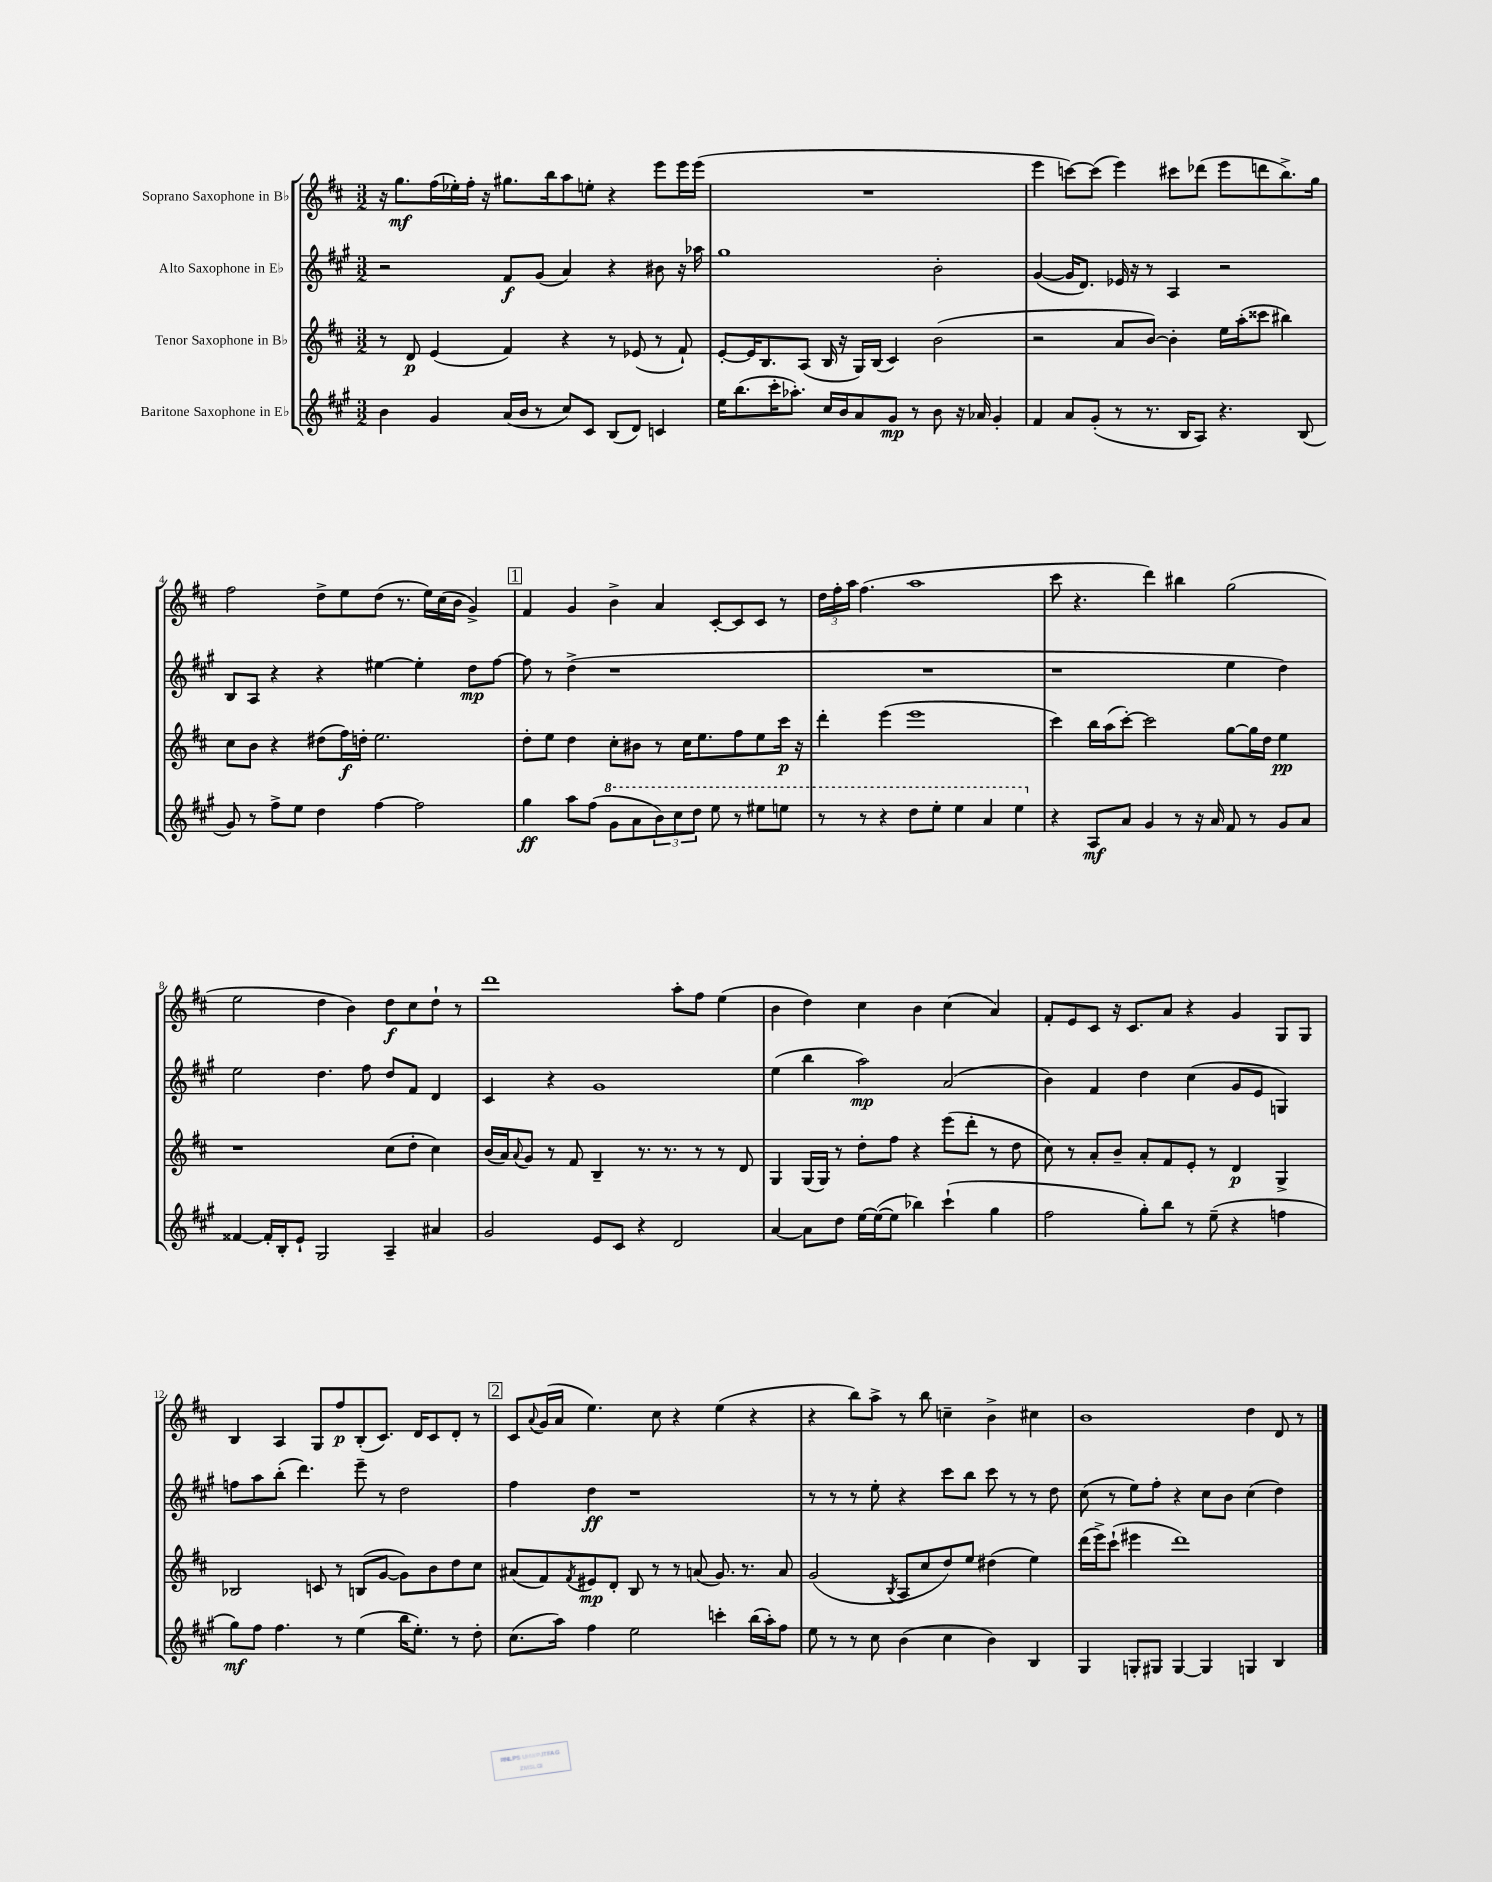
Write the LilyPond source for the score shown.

<<
\new StaffGroup <<
\new Staff = "s0" \with { instrumentName = "Soprano Saxophone in Bb" } {
    \clef treble \key d \major \numericTimeSignature \time 3/2
    r16 g''8.\mf fis''16( ees''16-.) fis''16-. r16 gis''8. b''16 a''8 e''8-. r4 e'''8 e'''16 e'''16( |
    R1. |
    e'''4 c'''8~) c'''8( e'''4) cis'''8 des'''8( e'''8 d'''8 b''8.->) g''16 |
    fis''2 d''8-> e''8 d''8( r8. e''16) cis''16( b'16 g'4->) |
    \mark \markup { \box "1" } fis'4 g'4 b'4-> a'4 cis'8~-. cis'8 cis'8 r8 |
    \tuplet 3/2 { d''16 fis''16-. a''16 } fis''4.( a''1 |
    cis'''8 r4. d'''4) bis''4 g''2( |
    e''2 d''4 b'4) d''8\f cis''8 d''8-! r8 |
    d'''1 a''8-. fis''8 e''4( |
    b'4 d''4) cis''4 b'4 cis''4( a'4) |
    fis'8-. e'8 cis'8 r16 cis'8. a'8 r4 g'4 g8 g8 |
    b4 a4 g8 fis''8\p b8-.( cis'8.) d'16 cis'8 d'8-. r8 |
    \mark \markup { \box "2" } cis'8 \appoggiatura { a'8 } g'16( a'16 e''4.) cis''8 r4 e''4( r4 |
    r4 b''8) a''8-> r8 b''8 c''4-- b'4-> cis''4 |
    b'1 d''4 d'8 r8 \bar "|." |
}
\new Staff = "s1" \with { instrumentName = "Alto Saxophone in Eb" } {
    \clef treble \key a \major \numericTimeSignature \time 3/2
    r2 fis'8\f gis'8( a'4) r4 bis'8 r16 aes''16 |
    gis''1 b'2-. |
    gis'4~( gis'16 d'8.) ees'16 r16 r8 a4 r2 |
    b8 a8 r4 r4 eis''4~ eis''4-. d''8\mp fis''8~ |
    \mark \markup { \box "1" } fis''8 r8 d''4->( r1 |
    R1. |
    r1 e''4 d''4) |
    e''2 d''4. fis''8 d''8 fis'8 d'4 |
    cis'4 r4 gis'1 |
    e''4( b''4 a''2\mp) a'2( |
    b'4) fis'4 d''4 cis''4( gis'8 e'8 g4) |
    f''8 a''8 b''8-.( d'''4.) e'''8-- r8 d''2 |
    \mark \markup { \box "2" } fis''4 d''4\ff r1 |
    r8 r8 r8 e''8-. r4 cis'''8 b''8 cis'''8 r8 r8 d''8 |
    cis''8( r8 e''8) fis''8-. r4 cis''8 b'8 cis''4( d''4) \bar "|." |
}
\new Staff = "s2" \with { instrumentName = "Tenor Saxophone in Bb" } {
    \clef treble \key d \major \numericTimeSignature \time 3/2
    r8 d'8\p e'4( fis'4) r4 r8 ees'8( r8 fis'8-!) |
    e'8~-. e'16 b8. a8( b16 r16 g16) b16( cis'4) b'2( |
    r2 a'8 b'8~) b'4-. e''16 a''16-.( cisis'''8 bis''4) |
    cis''8 b'8 r4 dis''8( fis''16\f) d''16-. e''2. |
    \mark \markup { \box "1" } d''8-. e''8 d''4 cis''8-. bis'8 r8 cis''16 e''8. fis''8 e''8 cis'''16\p r16 |
    d'''4-. e'''4( e'''1 |
    cis'''4) b''16 a''16( cis'''8~-.) cis'''2 g''8~ g''16 d''16 e''4\pp |
    r1 cis''8( d''8-. cis''4) |
    b'16( a'16) \appoggiatura { a'8 } g'8 r8 fis'8 b4-- r8. r8. r8 r8 d'8 |
    g4 g16( g16) r8 d''8-. fis''8 r4 e'''8( d'''8-. r8 d''8 |
    cis''8) r8 a'8-. b'8-- a'8-. fis'8 e'8-. r8 d'4\p g4-> |
    bes2 c'8 r8 b8( g'8~ g'8) b'8 d''8 cis''8 |
    \mark \markup { \box "2" } ais'8( fis'8) \acciaccatura { fis'8 } eis'8\mp d'8-. b8 r8 r8 a'8( g'8.) r8. a'8 |
    g'2( \acciaccatura { b8 } a8 cis''8 d''8) e''8 dis''4( e''4) |
    d'''16( e'''16->) cis'''8-!( eis'''4 d'''1) \bar "|." |
}
\new Staff = "s3" \with { instrumentName = "Baritone Saxophone in Eb" } {
    \clef treble \key a \major \numericTimeSignature \time 3/2
    b'4 gis'4 a'16( b'16 r8 cis''8) cis'8 b8( d'8) c'4 |
    e''16 b''8.( cis'''16-. aes''8.-.) cis''16 b'16 a'8 gis'8\mp r8 b'8 r16 aes'16 gis'4-. |
    fis'4 a'8 gis'8-.( r8 r8. b16 a8) r4. b8( |
    gis'8) r8 fis''8-> e''8 d''4 fis''4~ fis''2 |
    \mark \markup { \box "1" } gis''4\ff a''8 fis''8( \ottava #1 gis''8 a''8 \tuplet 3/2 { b''8) cis'''8 d'''8 } e'''8 r8 eis'''8 e'''8 |
    r8 r8 r4 d'''8 e'''8-. e'''4 a''4 e'''4 \ottava #0 |
    r4 a8\mf a'8 gis'4 r8 r16 a'16 fis'8 r8 gis'8 a'8 |
    fisis'4~ fisis'16-. b16-. e'8-! gis2 a4-- ais'4 |
    gis'2 e'8 cis'8 r4 d'2 |
    a'4~ a'8 d''8 e''16~ e''16~( e''8 bes''4) cis'''4-!( gis''4 |
    fis''2 gis''8-.) b''8 r8 e''8--( r4 f''4 |
    gis''8\mf) fis''8 fis''4. r8 e''4( b''16 e''8.-.) r8 d''8-. |
    \mark \markup { \box "2" } cis''8.( a''16) fis''4 e''2 c'''4-. b''16( a''16-.) fis''8 |
    e''8 r8 r8 cis''8 b'4( cis''4 b'4) b4 |
    gis4 g8-. gis8 gis4~ gis4 g4 b4 \bar "|." |
}
>>
>>
